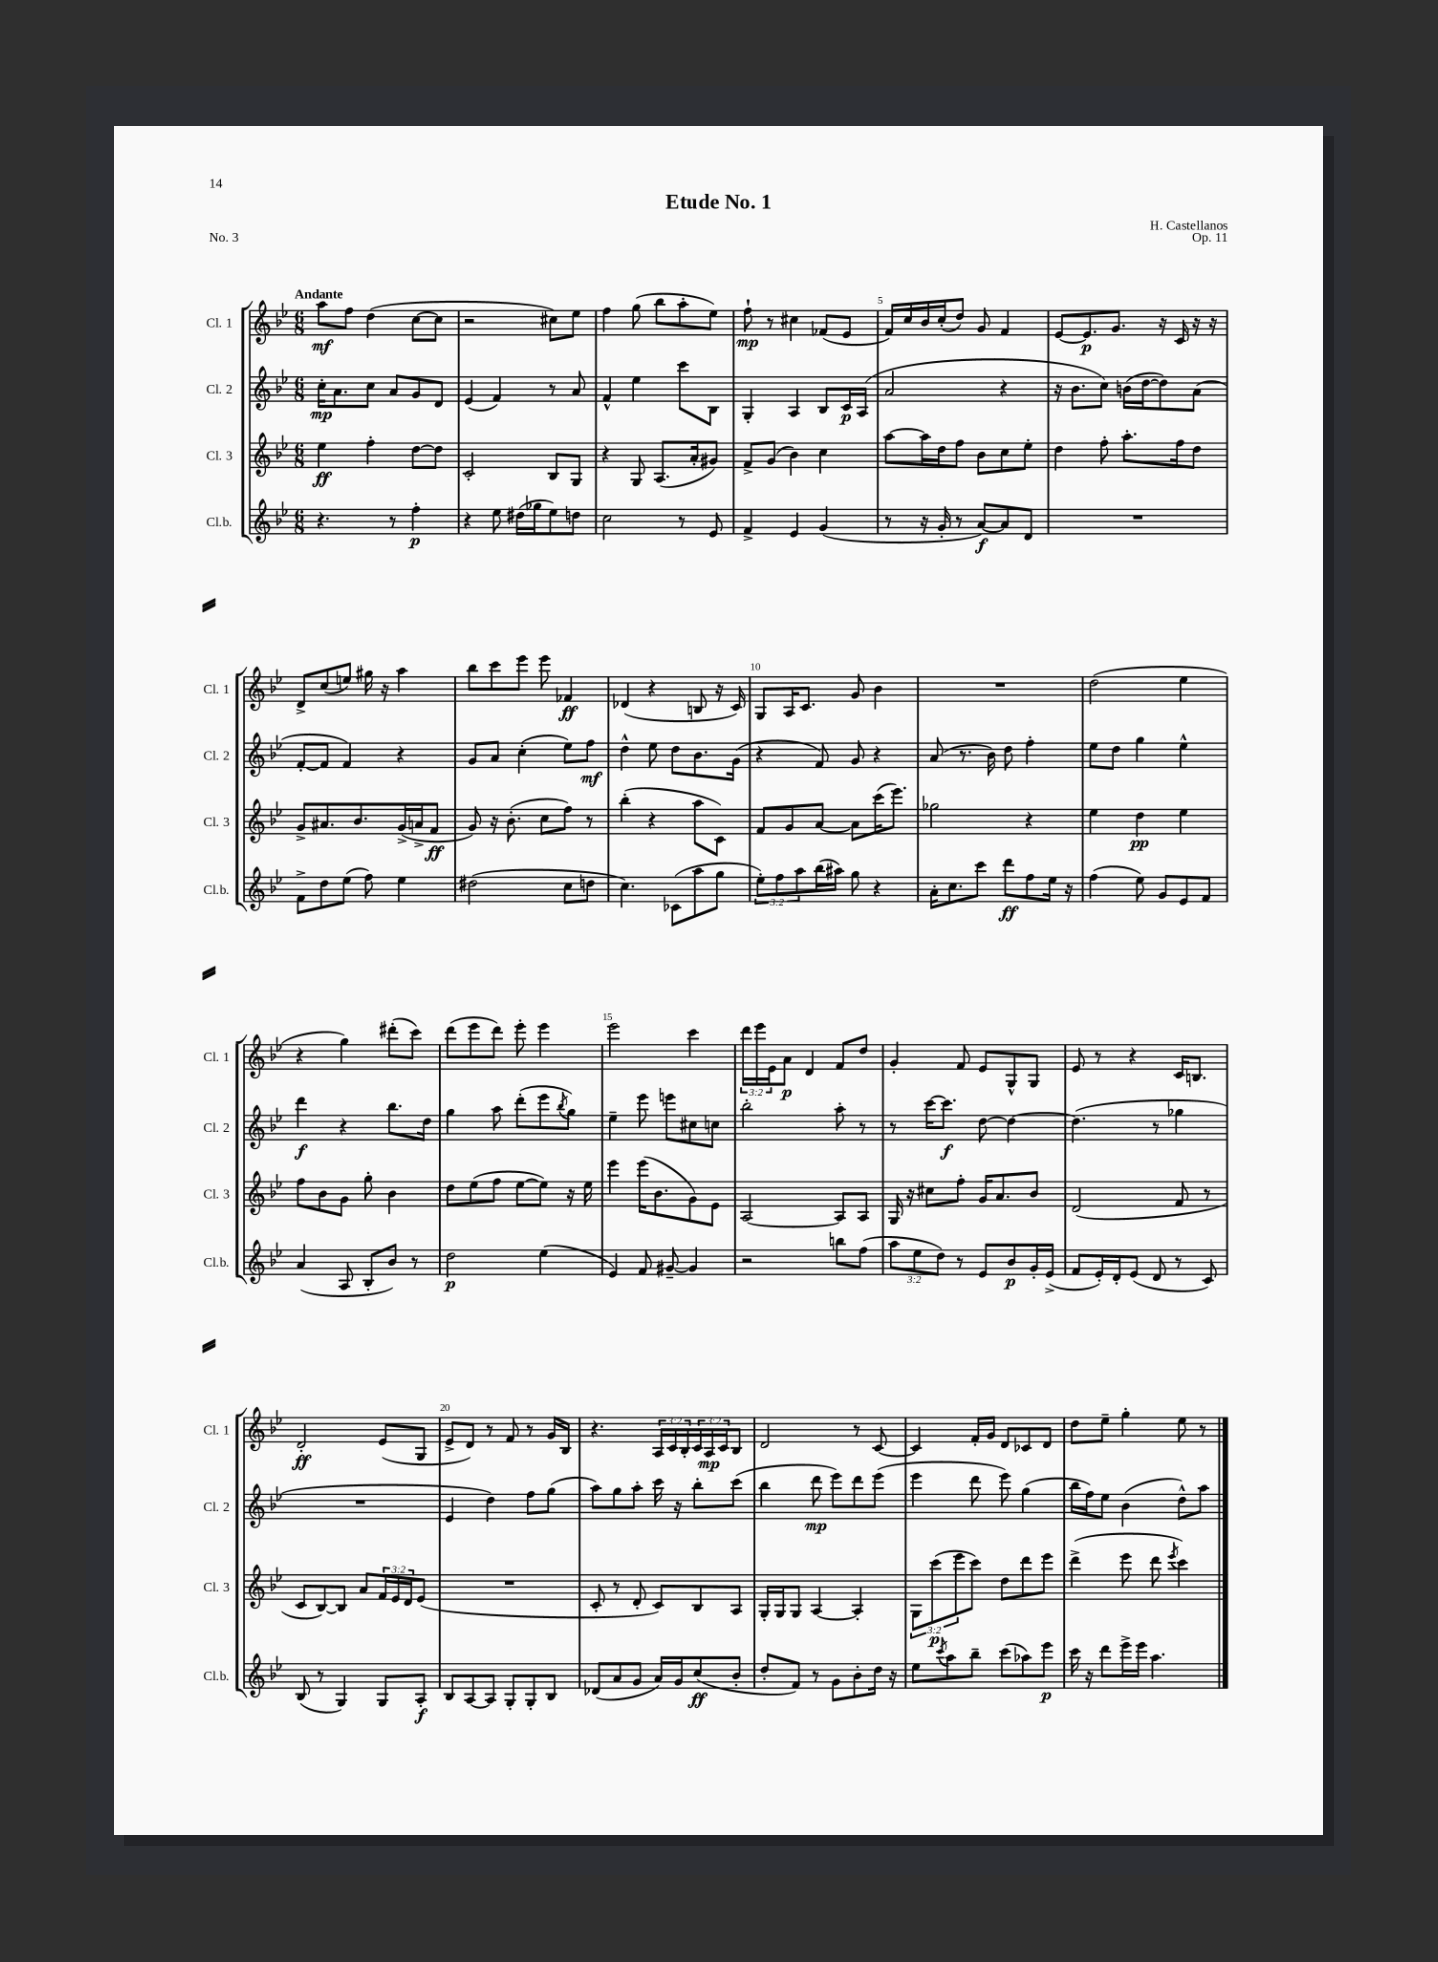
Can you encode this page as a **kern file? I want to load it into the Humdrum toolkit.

**kern	**dynam	**kern	**dynam	**kern	**dynam	**kern	**dynam
*part4	*part4	*part3	*part3	*part2	*part2	*part1	*part1
*staff4	*staff4	*staff3	*staff3	*staff2	*staff2	*staff1	*staff1
*I"Cl.b.	*	*I"Cl. 3	*	*I"Cl. 2	*	*I"Cl. 1	*
*I'Cl.b.	*	*I'Cl. 3	*	*I'Cl. 2	*	*I'Cl. 1	*
*clefG2	*	*clefG2	*	*clefG2	*	*clefG2	*
*k[b-e-]	*	*k[b-e-]	*	*k[b-e-]	*	*k[b-e-]	*
*M6/8	*	*M6/8	*	*M6/8	*	*M6/8	*
=1	=1	=1	=1	=1	=1	=1	=1
!	!	!	!	!	!	!LO:TX:a:B:t=Andante	!
4.r	.	4ee-\	ff	16cc'\KL	mp	8aa\L	mf
.	.	.	.	8.a\	.	.	.
.	.	.	.	.	.	8ff\J	.
.	.	4ff'\	.	8cc\J	.	(4dd\	.
8r	.	.	.	8a/L	.	.	.
4ff'\	p	[8dd\L	.	8g/	.	[8cc\L	.
.	.	8dd\J]	.	8d/J	.	8cc\J]	.
=2	=2	=2	=2	=2	=2	=2	=2
4r	.	2c'/	.	(4e-/	.	2r	.
8ee-\	.	.	.	4f/)	.	.	.
(16dd#X\LL	.	.	.	.	.	.	.
16gg-X\J	.	.	.	.	.	.	.
8ee-\)	.	8B-/L	.	8r	.	8cc#X\L)	.
8ddn\J	.	8G/J	.	8a/	.	8ee-\J	.
=3	=3	=3	=3	=3	=3	=3	=3
2cc\	.	4r	.	4f^^/	.	4ff\	.
.	.	8G/	.	4ee-\	.	(8gg\	.
.	.	(8.A/L	.	.	.	8bb-\L	.
8r	.	.	.	8ccc\L	.	8aa'\	.
.	.	16a'/k	.	.	.	.	.
8e-/	.	8g#X/J)	.	8B-\J	.	8ee-\J)	.
=4	=4	=4	=4	=4	=4	=4	=4
4f^/	.	8f^/L	.	4G'/	.	8ff`\	mp
.	.	(8g/J	.	.	.	8r	.
4e-/	.	4b-\)	.	4A/	.	4cc#X\	.
(4g/	.	4cc\	.	8B-/L	.	(8f-X/L	.
.	.	.	.	16c/L	p	8e-/J	.
.	.	.	.	(16A/JJ	.	.	.
=5	=5	=5	=5	=5	=5	=5	=5
8r	.	[8aa\L	.	2a/	.	16f/LL)	.
.	.	.	.	.	.	16cc/	.
16r	.	16aa\L]	.	.	.	16b-/	.
16g'/	.	16dd\J	.	.	.	(16cc'/J	.
8r	.	8ff\J	.	.	.	8dd/J)	.
[8a/L)	f	8b-\L	.	.	.	8g/	.
8a/]	.	8cc\	.	4r	.	4f/	.
8d/J	.	8ee-'\J	.	.	.	.	.
=6	=6	=6	=6	=6	=6	=6	=6
2.r	.	4dd\	.	16r	.	[8e-/L	.
.	.	.	.	8.b-\L	.	.	.
.	.	.	.	.	.	8.e-/]	p
.	.	8ff'\	.	8cc\J)	.	.	.
.	.	.	.	.	.	8.g/J	.
.	.	8.aa'\L	.	(16bn\LL	.	.	.
.	.	.	.	[16dd\J	.	.	.
.	.	.	.	8dd\])	.	16r	.
.	.	16ff\k	.	.	.	16c/	.
.	.	8dd\J	.	(8a\J	.	16r	.
.	.	.	.	.	.	16r	.
!!LO:LB:g=z
=7	=7	=7	=7	=7	=7	=7	=7
8f^\L	.	8g^/L	.	[8f'/L	.	8d^/L	.
8dd\	.	8.a#X/	.	8f/J]	.	(8cc/	.
(8ee-\J	.	.	.	4f/)	.	8een/J)	.
.	.	8.b-/	.	.	.	.	.
8ff\)	.	.	.	.	.	16gg#X\	.
.	.	.	.	.	.	16r	.
4ee-\	.	(16g^/L	.	4r	.	4aa\	.
.	.	16an^/J	.	.	.	.	.
.	.	8f/J	ff	.	.	.	.
=8	=8	=8	=8	=8	=8	=8	=8
(2dd#X\	.	8g/)	.	8g/L	.	8bb-\L	.
.	.	16r	.	8a/J	.	8ccc\	.
.	.	(8.b-'\	.	.	.	.	.
.	.	.	.	(4cc'\	.	8eee-\J	.
.	.	8cc\L	.	.	.	8eee-\	.
8cc\L	.	8ff\J)	.	8ee-\L)	.	4f-X/	ff
8ddn\J	.	8r	.	8ff\J	mf	.	.
=9	=9	=9	=9	=9	=9	=9	=9
4.cc\)	.	(4bb-'\	.	4dd^^\	.	(4d-X/	.
.	.	4r	.	8ee-\	.	4r	.
(8c-X\L	.	.	.	8dd\L	.	.	.
8aa\	.	8aa\L	.	8.b-\	.	8Bn/	.
8gg\J	.	8c\J)	.	.	.	16r	.
.	.	.	.	(16g\Jk	.	16c/)	.
=10	=10	=10	=10	=10	=10	=10	=10
12ee-'\L)	.	8f/L	.	4r	.	8G/L	.
12ff\	.	.	.	.	.	.	.
.	.	8g/	.	.	.	16A/K	.
12aa\	.	.	.	.	.	.	.
.	.	.	.	.	.	8.c/J	.
(16bb-\L	.	[8a/J	.	8f/)	.	.	.
16aa#X\JJ)	.	.	.	.	.	.	.
8gg\	.	8a\L]	.	8g/	.	8g/	.
4r	.	(16ccc\K	.	4r	.	4b-\	.
.	.	8.eee-\J)	.	.	.	.	.
=11	=11	=11	=11	=11	=11	=11	=11
16a'\KL	.	2gg-X\	.	(8a/	.	2.r	.
8.cc\	.	.	.	.	.	.	.
.	.	.	.	8.r	.	.	.
8ccc\J	.	.	.	.	.	.	.
.	.	.	.	16b-\)	.	.	.
8ddd\L	ff	.	.	8dd\	.	.	.
8ff\	.	4r	.	4ff'\	.	.	.
16ee-\Jk	.	.	.	.	.	.	.
16r	.	.	.	.	.	.	.
=12	=12	=12	=12	=12	=12	=12	=12
(4ff\	.	4ee-\	.	8ee-\L	.	(2dd\	.
.	.	.	.	8dd\J	.	.	.
8ee-\)	.	4dd\	pp	4gg\	.	.	.
8g/L	.	.	.	.	.	.	.
8e-/	.	4ee-\	.	4ee-^^\	.	4ee-\	.
8f/J	.	.	.	.	.	.	.
!!LO:LB:g=z
=13	=13	=13	=13	=13	=13	=13	=13
(4a/	.	8ff\L	.	4ddd\	f	4r	.
.	.	8b-\	.	.	.	.	.
8A/	.	8g\J	.	4r	.	4gg\)	.
8B-'/L	.	8gg'\	.	.	.	.	.
8b-/J)	.	4b-\	.	8.bb-\L	.	(8ddd#X'\L	.
8r	.	.	.	.	.	8ccc\J)	.
.	.	.	.	16dd\Jk	.	.	.
=14	=14	=14	=14	=14	=14	=14	=14
2dd\	p	8dd\L	.	4gg\	.	(8ddd\L	.
.	.	(8ee-\	.	.	.	8eee-\	.
.	.	8ff\J	.	8aa\	.	8ddd\J)	.
.	.	[8ee-\L	.	(8ddd'\L	.	8eee-'\	.
(4ee-\	.	8ee-\J])	.	8eee-\	.	4eee-\	.
.	.	.	.	8qbb-/	.	.	.
.	.	16r	.	8gg\J)	.	.	.
.	.	16ee-\	.	.	.	.	.
=15	=15	=15	=15	=15	=15	=15	=15
4e-/)	.	4eee-\	.	4ee-~\	.	2eee-\	.
8f/	.	(16eee-\KL	.	8eee-\	.	.	.
.	.	8.b-\	.	.	.	.	.
[8g#X~/	.	.	.	8eeen\L	.	.	.
4g#/]	.	8g\)	.	8cc#X\	.	4ccc\	.
.	.	8e-\J	.	8ccn\J	.	.	.
=16	=16	=16	=16	=16	=16	=16	=16
2r	.	[2A/	.	2bb-'\	.	24ddd\LL	.
.	.	.	.	.	.	24eee-\	.
.	.	.	.	.	.	24e-\J	.
.	.	.	.	.	.	8a\J	p
.	.	.	.	.	.	4d/	.
8bbn\L	.	8A/L]	.	8aa'\	.	8f/L	.
(8ff\J	.	8A/J	.	8r	.	8dd/J	.
=17	=17	=17	=17	=17	=17	=17	=17
12aa\L	.	16G/	.	8r	.	4g'/	.
.	.	16r	.	.	.	.	.
12ee-\	.	.	.	.	.	.	.
.	.	8cc#X\L	.	[16ccc\KL	.	.	.
12dd\J)	.	.	.	.	.	.	.
.	.	.	.	8.ccc\J]	f	.	.
8r	.	8ff'\J	.	.	.	8f/	.
8e-/L	.	16g/KL	.	[8dd\	.	8e-/L	.
.	.	8.a/	.	.	.	.	.
8b-/	p	.	.	4dd\_	.	8G^^/	.
16g'/L	.	8b-/J	.	.	.	8G/J	.
(16e-^/JJ	.	.	.	.	.	.	.
=18	=18	=18	=18	=18	=18	=18	=18
8f/L	.	(2d/	.	(4.dd\]	.	8e-/	.
16e-'/L)	.	.	.	.	.	8r	.
16d'/J	.	.	.	.	.	.	.
(8e-/J	.	.	.	.	.	4r	.
8d/	.	.	.	8r	.	.	.
8r	.	8f/	.	4gg-X\	.	16c/KL	.
.	.	.	.	.	.	8.Bn/J	.
8c/)	.	8r	.	.	.	.	.
!!LO:LB:g=z
=19	=19	=19	=19	=19	=19	=19	=19
(8B-/	.	8c/L	.	2.r	.	2d'/	ff
8r	.	[8B-/)	.	.	.	.	.
4G/)	.	8B-/J]	.	.	.	.	.
.	.	8a/L	.	.	.	.	.
8G/L	.	24f/L	.	.	.	(8e-/L	.
.	.	24e-/	.	.	.	.	.
.	.	24d/J	.	.	.	.	.
8A'/J	f	(8e-/J	.	.	.	8G/J	.
=20	=20	=20	=20	=20	=20	=20	=20
8B-/L	.	2.r	.	4e-/	.	8e-^/L	.
[8A/	.	.	.	.	.	8d/J)	.
8A/J]	.	.	.	4dd\)	.	8r	.
8G'/L	.	.	.	.	.	8f/	.
8G'/	.	.	.	8ff\L	.	8r	.
8B-/J	.	.	.	(8gg\J	.	16g/LL	.
.	.	.	.	.	.	16B-/JJ	.
=21	=21	=21	=21	=21	=21	=21	=21
(8d-X/L	.	8c'/	.	8aa\L)	.	4.r	.
8a/	.	8r	.	8gg\	.	.	.
8g/J	.	8d'/	.	8aa'\J	.	.	.
16a/LL)	.	8c/L)	.	16ccc\	.	24A/LL	.
.	.	.	.	.	.	24c/	.
16g/J	.	.	.	16r	.	.	.
.	.	.	.	.	.	24B-'/	.
(8cc/	ff	8B-/	.	8bb-'\L	.	24c/	.
.	.	.	.	.	.	24A/	mp
.	.	.	.	.	.	24c/J	.
8b-'/J	.	8A/J	.	(8ccc\J	.	8B-/J	.
=22	=22	=22	=22	=22	=22	=22	=22
8dd'/L	.	16G'/LL	.	4bb-\	.	2d/	.
.	.	16G/J	.	.	.	.	.
8f/J)	.	8G/J	.	.	.	.	.
8r	.	[4A/	.	8ddd\	mp	.	.
8g\L	.	.	.	8eee-\L)	.	.	.
8b-'\	.	4A'/]	.	8ddd\	.	8r	.
16dd\Jk	.	.	.	(8eee-\J	.	[8c/	.
16r	.	.	.	.	.	.	.
=23	=23	=23	=23	=23	=23	=23	=23
8ee-\L	.	12G\L	.	4eee-\	.	4c/]	.
.	.	(12ccc\	p	.	.	.	.
8qccc/	.	.	.	.	.	.	.
8aa\	.	.	.	.	.	.	.
.	.	12eee-\	.	.	.	.	.
8bb-~\J	.	8ccc\J)	.	8ddd\	.	16f'/LL	.
.	.	.	.	.	.	16g/JJ	.
(8ccc\L	.	8dd\L	.	8eee-\)	.	8d/L	.
8aa-X\)	.	8ddd\	.	(4gg\	.	8c-X/	.
8eee-\J	p	8eee-\J	.	.	.	8d/J	.
=24	=24	=24	=24	=24	=24	=24	=24
16ccc\	.	(4ddd^\	.	16bb-\LL	.	8dd\L	.
16r	.	.	.	16ff\J)	.	.	.
8ddd\L	.	.	.	8ee-\J	.	8ee-~\J	.
16eee-^\L	.	8eee-\	.	(4b-\	.	4gg'\	.
16eee-\JJ	.	.	.	.	.	.	.
4.aa\	.	8ddd\	.	.	.	.	.
.	.	8qeee-/	.	.	.	.	.
.	.	4ccc\)	.	8dd^^\L)	.	8ee-\	.
.	.	.	.	8aa\J	.	8r	.
==	==	==	==	==	==	==	==
*-	*-	*-	*-	*-	*-	*-	*-
